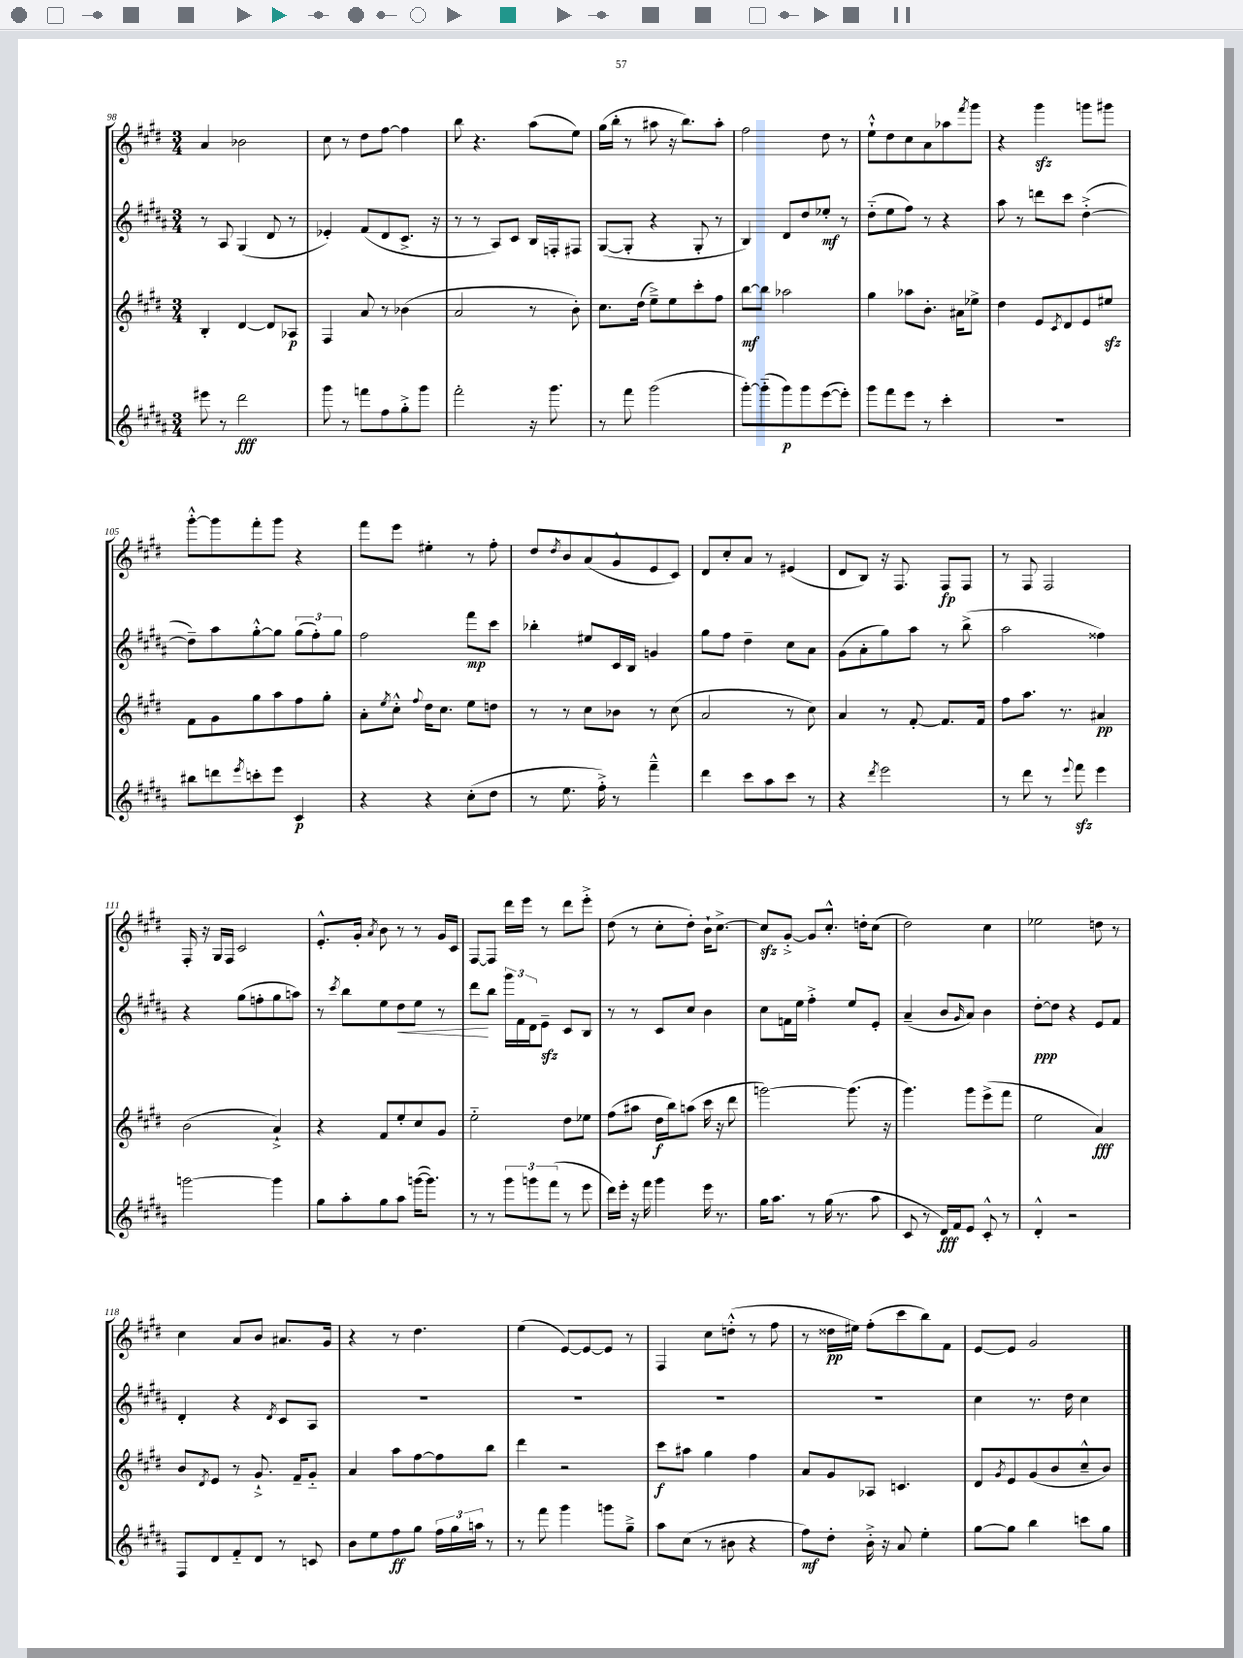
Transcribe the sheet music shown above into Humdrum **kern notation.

**kern	**dynam	**kern	**dynam	**kern	**dynam	**kern	**dynam
*part4	*part4	*part3	*part3	*part2	*part2	*part1	*part1
*staff4	*staff4	*staff3	*staff3	*staff2	*staff2	*staff1	*staff1
*clefG2	*	*clefG2	*	*clefG2	*	*clefG2	*
*k[f#c#g#d#a#]	*	*k[f#c#g#d#]	*	*k[f#c#g#d#a#]	*	*k[f#c#g#d#]	*
*M3/4	*	*M3/4	*	*M3/4	*	*M3/4	*
=98	=98	=98	=98	=98	=98	=98	=98
8eee#X\	.	4B'/	.	8r	.	4a/	.
8r	.	.	.	8A#/	.	.	.
2ddd#\	fff	[4d#/	.	(4G#/	.	2b-X\	.
.	.	8d#/L]	.	8d#/	.	.	.
.	.	8A-X/J	p	8r	.	.	.
=99	=99	=99	=99	=99	=99	=99	=99
8ggg#\	.	4F#/	.	4e-X'/)	.	8cc#\	.
8r	.	.	.	.	.	8r	.
8fffn\L	.	8a/	.	(8f#/L	.	8dd#\L	.
8ff#\	.	8r	.	8d#/	.	[8ff#\J	.
8gg#'^\	.	(4b-X\	.	8.c#^/J	.	4ff#\]	.
8ggg#\J	.	.	.	.	.	.	.
.	.	.	.	16r	.	.	.
=100	=100	=100	=100	=100	=100	=100	=100
2fff#'\	.	2a/	.	8r	.	8bb\	.
.	.	.	.	8r	.	4.r	.
.	.	.	.	8A#/L)	.	.	.
.	.	.	.	8c#/J	.	.	.
16r	.	8r	.	16B/LL	.	(8aa\L	.
8.ggg#\	.	.	.	16Fn'/J	.	.	.
.	.	8b'\)	.	8F#X/J	.	8ee\J)	.
=101	=101	=101	=101	=101	=101	=101	=101
8r	.	8.cc#\L	.	([8G#/L	.	(16gg#\LL	.
.	.	.	.	.	.	16bb'\JJ	.
8fff#\	.	.	.	8G#'/J]	.	8r	.
.	.	(16dd#\Jk	.	.	.	.	.
(2ggg#\	.	8ee~^\L)	.	4r	.	8aa#X\	.
.	.	8ee\	.	.	.	16r	.
.	.	.	.	.	.	8.bb\L)	.
.	.	8ccc#'\	.	8G#'/	.	.	.
.	.	8ff#\J	.	8r	.	8aa#'\J	.
=102	=102	=102	=102	=102	=102	=102	=102
[8ggg#'\L)	.	[8bb\L	mf	4B/)	.	2ff#\	.
(8ggg#\]	.	8bb\J]	.	.	.	.	.
8ggg#\)	p	2aa-X\	.	8d#/L	.	.	.
8ggg#\	.	.	.	8dd#/	.	.	.
([8eee\	.	.	.	8ee-X'/J	mf	8dd#\	.
8eee'\J])	.	.	.	8r	.	8r	.
=103	=103	=103	=103	=103	=103	=103	=103
8ggg#\L	.	4gg#\	.	(8dd#\L	.	8ee`^^\L	.
8fff#\	.	.	.	8ee\	.	8dd#\	.
8eee\J	.	8aa-X\L	.	8ff#\J)	.	8cc#\	.
8r	.	8.b'\J	.	8r	.	8a\	.
4ccc#'\	.	.	.	4r	.	8aa-X\	.
.	.	16a#X\KL	.	.	.	.	.
.	.	.	.	.	.	8qfff#/	.
.	.	8ee-X^\J	.	.	.	8ggg#\J	.
=104	=104	=104	=104	=104	=104	=104	=104
2.r	.	4dd#\	.	8aa#\	.	4r	.
.	.	.	.	8r	.	.	.
.	.	8e/L	.	8dddn\L	.	4ggg#zz\	.
.	.	8qc#/	.	.	.	.	.
.	.	8d#/	.	8ccc#\J	.	.	.
.	.	8e/	.	([4dd#'^\	.	8gggn\L	.
.	.	8ee#Xzz/J	.	.	.	8ggg#X\J	.
!!LO:LB:g=z
=105	=105	=105	=105	=105	=105	=105	=105
8bb#X\L	.	8f#\L	.	8dd#~\L])	.	[8ggg#'^^\L	.
8dddn\	.	8g#\	.	8aa#\	.	8ggg#\]	.
8qeee/	.	.	.	.	.	.	.
8cccn'\	.	8gg#\	.	[8gg#'^^\	.	8fff#'\	.
8eee\J	.	8aa\	.	8gg#\J]	.	8ggg#\J	.
4c#/	p	8ff#\	.	(12gg#\L	.	4r	.
.	.	.	.	12ff#'\)	.	.	.
.	.	8gg#'\J	.	.	.	.	.
.	.	.	.	12gg#\J	.	.	.
=106	=106	=106	=106	=106	=106	=106	=106
4r	.	8a'\L	.	2ff#\	.	8fff#\L	.
.	.	8qee/	.	.	.	.	.
.	.	8cc#'^^\J	.	.	.	8eee\J	.
.	.	8qqff#/	.	.	.	.	.
4r	.	16dd#\KL	.	.	.	4ee#X'\	.
.	.	8.cc#\J	.	.	.	.	.
(8cc#'\L	.	8ee\L	.	8fff#\L	mp	8r	.
8dd#\J	.	8ddn\J	.	8ccc#\J	.	8ff#'\	.
=107	=107	=107	=107	=107	=107	=107	=107
8r	.	8r	.	4bb-X'\	.	8dd#/L	.
.	.	.	.	.	.	8qdd#/	.
8.ee\	.	8r	.	.	.	8b/	.
.	.	8cc#\L	.	8ee#X/L	.	(8a/	.
16ff#'^\)	.	.	.	.	.	.	.
8r	.	8b-X\J	.	16c#/L	.	8g#^^/	.
.	.	.	.	16B/JJ	.	.	.
4fff#~^^\	.	8r	.	4gn/	.	8e/	.
.	.	(8cc#\	.	.	.	8c#/J)	.
=108	=108	=108	=108	=108	=108	=108	=108
4ddd#\	.	2a/	.	8gg#\L	.	8d#/L	.
.	.	.	.	8ff#\J	.	8cc#'/	.
8ccc#\L	.	.	.	4dd#~\	.	8a/J	.
8aa#\	.	.	.	.	.	8r	.
8ccc#\J	.	8r	.	8cc#\L	.	(4e#X/	.
8r	.	8cc#\)	.	8a#\J	.	.	.
=109	=109	=109	=109	=109	=109	=109	=109
4r	.	4a/	.	(8g#\L	.	8d#/L	.
.	.	.	.	8a#'\	.	8B/J)	.
8qddd#/	.	.	.	.	.	.	.
2eee\	.	8r	.	8gg#\)	.	16r	.
.	.	.	.	.	.	8.F#/	.
.	.	[8f#'/	.	8aa#\J	.	.	.
.	.	8.f#/L]	.	8r	.	8F#/L	fp
.	.	.	.	(8bb^\	.	8F#/J	.
.	.	16f#/Jk	.	.	.	.	.
=110	=110	=110	=110	=110	=110	=110	=110
8r	.	8ff#\L	.	2aa#\	.	8r	.
8ddd#\	.	8.aa\J	.	.	.	8F#/	.
8r	.	.	.	.	.	2F#/	.
.	.	8.r	.	.	.	.	.
8qqeee/	.	.	.	.	.	.	.
8fff#zz\	.	.	.	.	.	.	.
4eee\	.	4a#X/	pp	4ff##X\)	.	.	.
!!LO:LB:g=z
=111	=111	=111	=111	=111	=111	=111	=111
[2gggn\	.	(2b\	.	4r	.	16F#'/	.
.	.	.	.	.	.	16r	.
.	.	.	.	.	.	16G#/LL	.
.	.	.	.	.	.	16F#/JJ	.
.	.	.	.	(8gg#\L	.	2c#/	.
.	.	.	.	8ffn'\	.	.	.
4ggg\]	.	4a`^/)	.	8gg#\	.	.	.
.	.	.	.	8aan\J)	.	.	.
=112	=112	=112	=112	=112	=112	=112	=112
8gg#\L	.	4r	.	8r	.	8.e'^^/L	.
.	.	.	.	8qccc#/	.	.	.
8aa#'\	.	.	.	8bb\L	.	.	.
.	.	.	.	.	.	16g#'/Jk	.
.	.	.	.	.	.	8qa/	.
8gg#\	.	8f#/L	.	8ee\	.	8b\	.
!	!	!	!	!	!LO:HP:b	!	!
8aa#\J	.	8ee'/	.	8dd#\	<	8r	.
([16gggn\KL	.	8cc#/	.	8ee\J	.	8r	.
8.ggg\J])	.	.	.	.	.	.	.
.	.	8g#/J	.	8r	.	16g#/LL	.
.	.	.	.	.	.	16c#/JJ	.
=113	=113	=113	=113	=113	=113	=113	=113
8r	.	2ee\	.	8ddd#\L	.	[8F#/L	.
8r	.	.	.	8bb\J	[	8F#/J]	.
12ggg#\L	.	.	.	24ggg#\LL	.	16ddd#\LL	.
.	.	.	.	24f#\	.	.	.
.	.	.	.	.	.	16eee\JJ	.
12gggn\	.	.	.	24d#\J	.	.	.
.	.	.	.	8ezz~\J	.	8r	.
(12fff#\J	.	.	.	.	.	.	.
8r	.	8dd#\L	.	8c#/L	.	8ddd#\L	.
8eee\	.	8ee-X\J	.	8B/J	.	8eee'^\J	.
=114	=114	=114	=114	=114	=114	=114	=114
16ddd#\LL)	.	(8ff#\L	.	8r	.	(8dd#\	.
16eee'\JJ	.	.	.	.	.	.	.
16r	.	8aa#X\J	.	8r	.	8r	.
16fff#\	.	.	.	.	.	.	.
4ggg#\	.	16dd#\LL	f	8c#/L	.	8cc#'\L	.
.	.	16bb\J)	.	.	.	.	.
.	.	(8aan\J	.	8cc#/J	.	8dd#'\J)	.
16eee\	.	16ccc#\	.	4b\	.	16b`\KL	.
8.r	.	16r	.	.	.	[8.cc#^\J	.
.	.	8ddd#\	.	.	.	.	.
=115	=115	=115	=115	=115	=115	=115	=115
16gg#\KL	.	[2gggn\)	.	8cc#\L	.	8cc#zz/L]	.
8.aa#\J	.	.	.	.	.	.	.
.	.	.	.	16fn\L	.	[8g#'^/J	.
.	.	.	.	16ee\JJ	.	.	.
8r	.	.	.	4ff#'^\	.	8g#/L]	.
(16gg#\	.	.	.	.	.	8.cc#'^^/J	.
8.r	.	.	.	.	.	.	.
.	.	(8.ggg\]	.	8ee/L	.	.	.
.	.	.	.	.	.	16ddn'\KL	.
8aa#\	.	.	.	8e'/J	.	(8cc#\J	.
.	.	16r	.	.	.	.	.
=116	=116	=116	=116	=116	=116	=116	=116
8c#/	.	4.ggg#\)	.	(4a#~/	.	2dd#\)	.
8r	.	.	.	.	.	.	.
16d#/LL)	fff	.	.	8b/L	.	.	.
16f#/J	.	.	.	.	.	.	.
.	.	.	.	16qqg#/	.	.	.
8e/J	.	8ggg#\L	.	8a#/J)	.	.	.
8c#'^^/	.	(8eee^\	.	4b\	.	4cc#\	.
8r	.	8fff#\J	.	.	.	.	.
=117	=117	=117	=117	=117	=117	=117	=117
4d#'^^/	.	2ee\	.	[8dd#'\L	ppp	2ee-X\	.
.	.	.	.	8dd#\J]	.	.	.
2r	.	.	.	4r	.	.	.
.	.	4a/)	fff	8e/L	.	8ddn\	.
.	.	.	.	8f#/J	.	8r	.
!!LO:LB:g=z
=118	=118	=118	=118	=118	=118	=118	=118
8F#/L	.	8b/L	.	4d#'/	.	4cc#\	.
.	.	8qd#/	.	.	.	.	.
8d#/	.	8e/J	.	.	.	.	.
8f#/	.	8r	.	4r	.	8a/L	.
8d#/J	.	8.g#`^/	.	.	.	8b/J	.
.	.	.	.	8qd#/	.	.	.
8r	.	.	.	8c#/L	.	8.a#X/L	.
.	.	16f#~/KL	.	.	.	.	.
8cn/	.	8g#/J	.	8A#/J	.	.	.
.	.	.	.	.	.	16g#/Jk	.
=119	=119	=119	=119	=119	=119	=119	=119
8b\L	.	4a/	.	2.r	.	4r	.
8ee\	.	.	.	.	.	.	.
8ff#\	ff	8aa\L	.	.	.	8r	.
8gg#\J	.	[8ff#\	.	.	.	4.dd#\	.
24ff#\LL	.	8ff#\]	.	.	.	.	.
24gg#\	.	.	.	.	.	.	.
24aan\JJ	.	.	.	.	.	.	.
8r	.	8bb\J	.	.	.	.	.
=120	=120	=120	=120	=120	=120	=120	=120
8r	.	4ddd#\	.	2.r	.	(4ee\	.
8fff#\	.	.	.	.	.	.	.
4ggg#\	.	2r	.	.	.	[8e/L)	.
.	.	.	.	.	.	8e/_	.
8gggn\L	.	.	.	.	.	8e/J]	.
8gg#~^\J	.	.	.	.	.	8r	.
=121	=121	=121	=121	=121	=121	=121	=121
8aa#\L	.	8ccc#\L	f	2.r	.	4F#/	.
(8cc#\J	.	8aa#X\J	.	.	.	.	.
8r	.	4gg#\	.	.	.	8cc#\L	.
8b#X\	.	.	.	.	.	(8ddn'^^\J	.
4r	.	4ff#\	.	.	.	8r	.
.	.	.	.	.	.	8ff#\	.
=122	=122	=122	=122	=122	=122	=122	=122
8ff#\L)	mf	8a/L	.	2.r	.	8r	.
8dd#'\J	.	8g#/	.	.	.	16dd##X\LL	pp
.	.	.	.	.	.	16ee#X\JJ)	.
16b'^\	.	8A-X/J	.	.	.	(8ff#'\L	.
16r	.	.	.	.	.	.	.
8a#/	.	4.cn/	.	.	.	8ccc#\	.
4ee'\	.	.	.	.	.	8bb\)	.
.	.	.	.	.	.	8f#\J	.
=123	=123	=123	=123	=123	=123	=123	=123
[8gg#\L	.	8d#/L	.	4cc#\	.	[8e/L	.
.	.	8qg#/	.	.	.	.	.
8gg#\J]	.	8e/	.	.	.	8e/J]	.
4bb\	.	(8g#/	.	8.r	.	2g#/	.
.	.	8b/	.	.	.	.	.
.	.	.	.	16dd#\	.	.	.
8cccn\L	.	8cc#~^^/	.	4cc#\	.	.	.
8gg#\J	.	8b/J)	.	.	.	.	.
==	==	==	==	==	==	==	==
*-	*-	*-	*-	*-	*-	*-	*-
